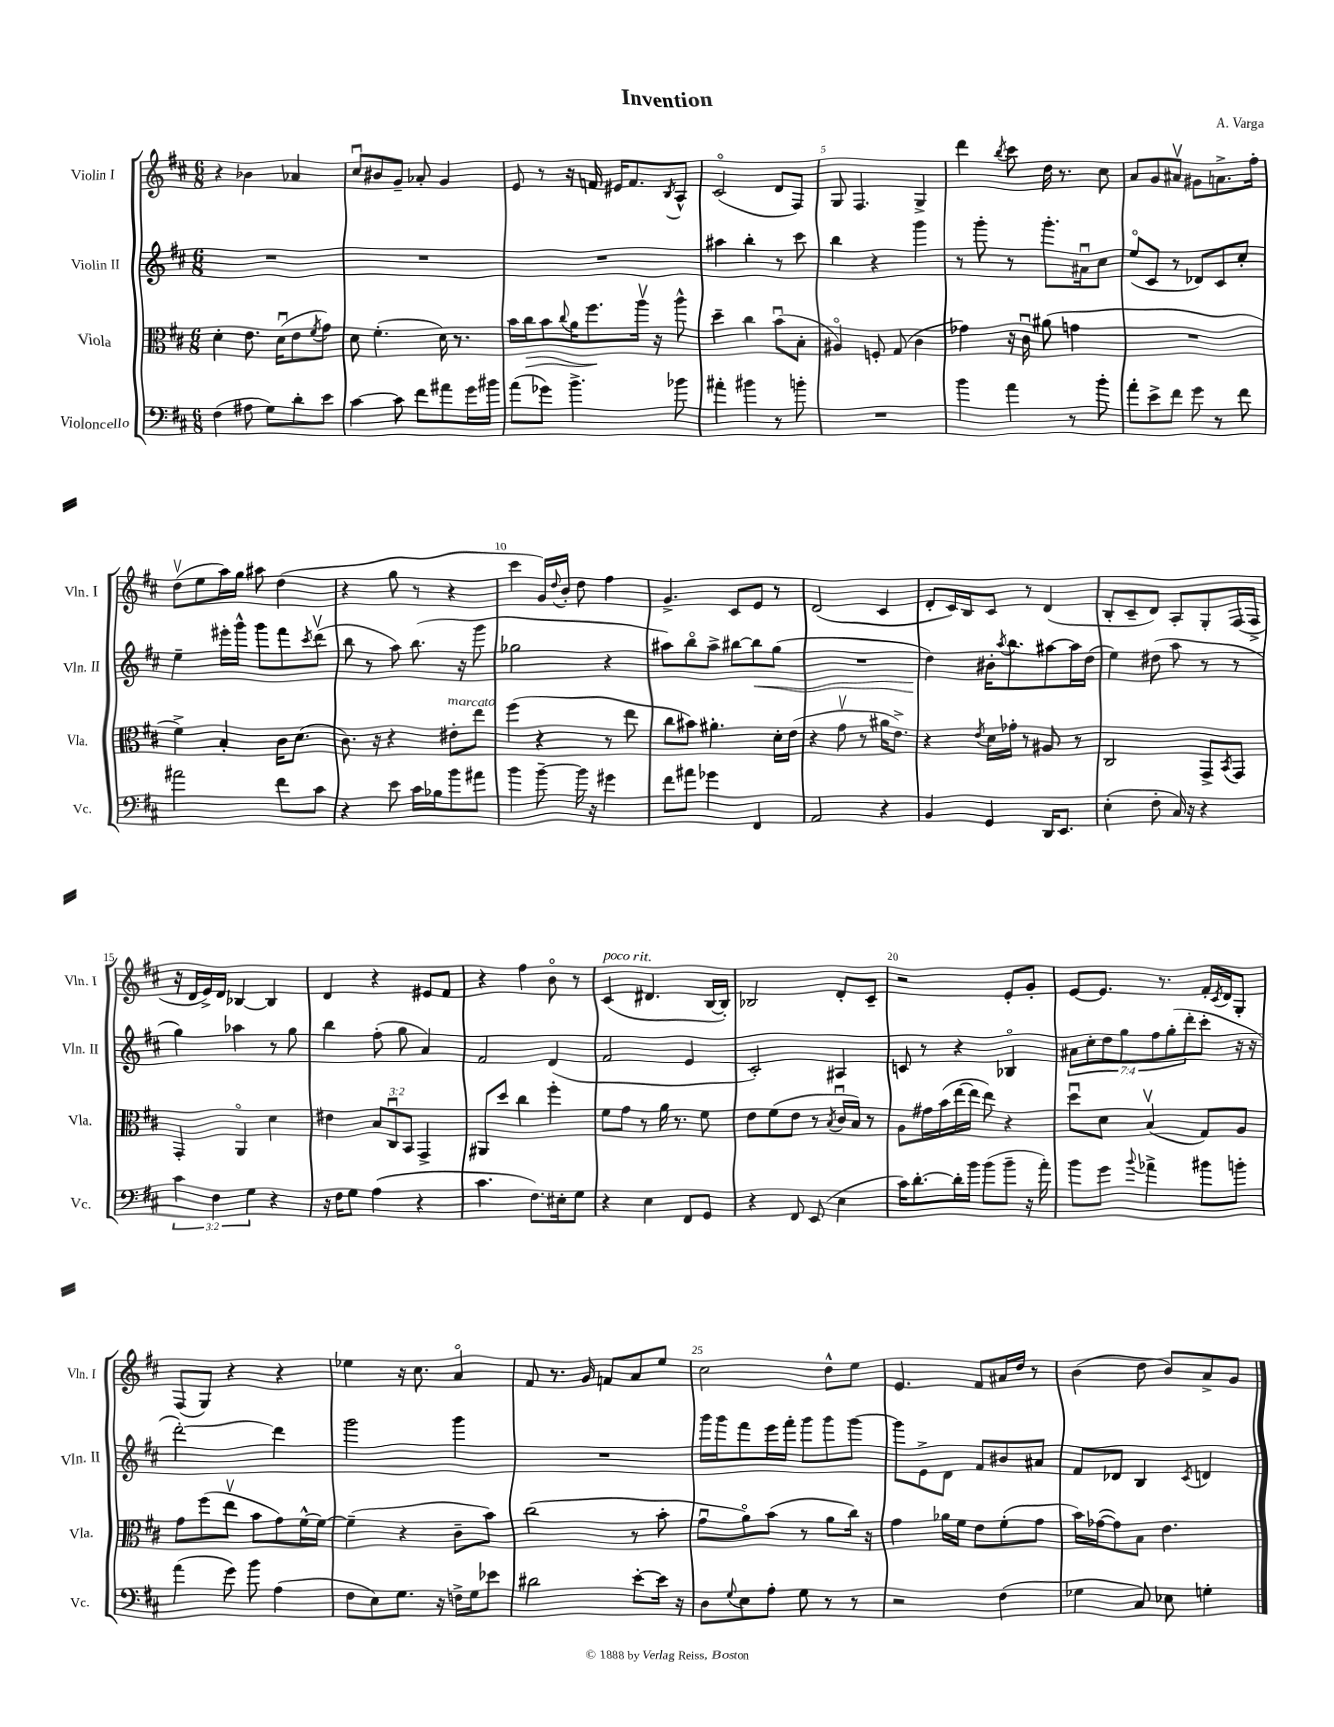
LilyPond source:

\header { title = "Invention" composer = "A. Varga" }
<<
\new StaffGroup <<
\new Staff = "s0" \with { instrumentName = "Violin I" shortInstrumentName = "Vln. I" } {
    \clef treble \key d \major \numericTimeSignature \time 6/8
    r4 bes'4 aes'4 |
    cis''8\downbow bis'8 g'8-- aes'8-. g'4 |
    e'8 r8 r16 f'16 eis'16 f'8. \acciaccatura { b8 } a8-^ |
    cis'2\flageolet( d'8 fis8) |
    g8 fis4. g4-> |
    d'''4 \acciaccatura { b''8 } cis'''8 d''16 r8. cis''8 |
    a'8 g'8 ais'8\upbow gis'8 a'8.-> fis''16-. |
    d''8\upbow( e''8 a''16) g''16 ais''8 d''4( |
    r4 g''8 r8 r4 |
    cis'''4 g'16) \appoggiatura { d''8 } b'16-. d''8 fis''4 |
    g'4.-> cis'8 e'8 r8 |
    d'2( cis'4 |
    d'8-. cis'16) b16 cis'8 r8 d'4( |
    b8-. cis'8-- d'8) a8-. g8-. fis16( fis16-> |
    r16 d'16 e'16->) d'16 bes4~ bes4 |
    d'4 r4 eis'8 fis'8 |
    r4 fis''4 b'8\flageolet r8 |
    cis'4^\markup { \italic "poco rit." }( dis'4. b16~ b16-.) |
    bes2 d'8-. cis'8-- |
    r2 e'8-. g'8-. |
    e'8~ e'8. r8. fis'16-. \acciaccatura { cis'8 } d'16 g8-. |
    fis8( g8) r4 r4 |
    ees''4 r16 cis''8. a'4\flageolet |
    fis'8 r8. g'16 f'8 a'8 e''8 |
    cis''2 d''8-^ e''8 |
    e'4. fis'8 ais'16 d''16 r8 |
    b'4( d''8 b'8) a'8-> g'8 \bar "|." |
}
\new Staff = "s1" \with { instrumentName = "Violin II" shortInstrumentName = "Vln. II" } {
    \clef treble \key d \major \numericTimeSignature \time 6/8 \override Staff.TupletNumber.text = #tuplet-number::calc-fraction-text
    R2. |
    R2. |
    R2. |
    ais''4 b''4-. r8 cis'''8 |
    b''4 r4 g'''4 |
    r8 g'''8-. r8 g'''8.-. ais'16\downbow cis''8 |
    e''8\flageolet( cis'8 r8 des'8) cis'8 cis''8-. |
    e''4-- eis'''16-. g'''16-^ g'''8 fis'''8 \acciaccatura { cis'''8 } d'''8\upbow( |
    b''8 r8 a''8) b''8.( r16 g'''8 |
    ges''2 r4 |
    ais''8) b''8\flageolet ais''8-> bis''8~ bis''8\< g''8( |
    R2. |
    d''4\!) bis'16-. \acciaccatura { a''8 } b''8. ais''8~ ais''16 d''16( |
    e''4) dis''8( a''8 r8 r8 |
    g''4) aes''4 r8 g''8 |
    b''4 fis''8-.( g''8 a'4) |
    fis'2 d'4( |
    fis'2 e'4 |
    cis'2-.) ais4 |
    c'8 r8 r4 bes4\flageolet |
    \tuplet 7/4 { ais'8 cis''8-. d''8 g''8 fis''8 g''8-.( d'''8-. } cis'''8-. r16 r16 |
    d'''2~-.) d'''4 |
    g'''2 g'''4 |
    R2. |
    g'''16 g'''16 fis'''8 e'''16 fis'''16-. g'''8 g'''8 g'''8~ |
    g'''8 e'8-> d'8 fis'8 bis'8 ais'8 |
    fis'8 des'8 b4 \acciaccatura { cis'8 } d'4 \bar "|." |
}
\new Staff = "s2" \with { instrumentName = "Viola" shortInstrumentName = "Vla." } {
    \clef alto \key d \major \numericTimeSignature \time 6/8 \override Staff.TupletNumber.text = #tuplet-number::calc-fraction-text
    d'4-. e'8. d'16\downbow( e'8 \acciaccatura { fis'8 } g'8) |
    d'8 fis'4.-.( d'16) r8. |
    b'16 cis''16\> b'8 \appoggiatura { cis''8 } a'16 fis''8.\! a''16\upbow r16 a''8-^ |
    d''4-- cis''4 b'8\downbow( b8-. |
    ais4\flageolet) f8-. g8( cis'4 |
    ges'4) r16 cis'16\downbow ais'8( g'4 |
    R2. |
    fis'4->) b4-. cis'16 d'8.( |
    cis'8.) r16 r4 eis'8-.^\markup { \italic "marcato" } e''8 |
    fis''4( r4 r8 e''8 |
    cis''8 bis'8) ais'4.-. d'16-. e'16( |
    r4 g'8\upbow r8 ais'16 e'8.->) |
    r4 \acciaccatura { e'8 } d'16 ges'16-. r8 ais8 r8 |
    cis2 g,8-> \acciaccatura { b,8 } g,8 |
    g,4-. a,4\flageolet d'4 |
    eis'4 \tuplet 3/2 { b8 cis8\downbow b,8 } g,4-> |
    ais,8 d''8 cis''4 fis''4-. |
    fis'8 g'8 r8 a'16 r8. fis'8 |
    e'8 fis'8( e'8 r8 \acciaccatura { b8 } cis'16\downbow b16) r8 |
    a8 gis'16 b'16( e''16~ e''16 e''8) r4 |
    d''8\downbow d'8 b4\upbow( g8) a8 |
    g'8 fis''8( e''8\upbow b'8 g'8) fis'16~-^ fis'16~ |
    fis'4--( r4 cis'8-- b'8) |
    cis''2( r8 b'8-. |
    g'8\downbow a'8\flageolet) b'8( r8 a'8 cis''16) r16 |
    g'4 aes'16 fis'16 e'8 fis'8-.( g'8 |
    b'16) ges'16~( ges'8) b8 e'4. \bar "|." |
}
\new Staff = "s3" \with { instrumentName = "Violoncello" shortInstrumentName = "Vc." } {
    \clef bass \key d \major \numericTimeSignature \time 6/8 \override Staff.TupletNumber.text = #tuplet-number::calc-fraction-text
    fis4( ais8 g8) d'8-. e'8 |
    cis'4~ cis'8 fis'8 ais'8 g'16 bis'16 |
    a'8( ges'8) b'4.-> bes'8 |
    ais'4-. bis'4 r8 b'8-. |
    R2. |
    b'4 a'4 r8 b'8-. |
    a'8-. e'8-> fis'8 g'8 r8 fis'8 |
    ais'2 fis'8 cis'8 |
    r4 e'8 cis'16 bes16 b'8 ais'8 |
    b'4 b'8~-- b'16 r16 gis'4 |
    fis'8 ais'8 ges'4 fis,4 |
    a,2 r4 |
    b,4 g,4 d,16 e,8. |
    e4-.( fis8-. cis16) r16 r4 |
    \tuplet 3/2 { cis'4 fis4 g4 } r4 |
    r16 fis16 g8 a4( r4 |
    cis'4. fis8.) eis16-. g8 |
    r4 e4 fis,8 g,8 |
    r4 fis,8 e,8( e4 |
    cis'16) d'8.~-. d'16-. b'16 b'8( b'8-- r16 a'16-.) |
    b'8 g'8 \appoggiatura { b'8 } aes'4-> bis'8 b'8-. |
    a'4( g'8) b'8 a4( |
    fis8 e8) g8. r16 f16-> g16 ees'8 |
    dis'2 e'8~-. e'16 r16 |
    d8 \appoggiatura { g8 } e8 a8-. g8 r8 r8 |
    r2 fis4( |
    ges4 cis8) ees8 g4-. \bar "|." |
}
>>
>>
\layout { \context { \Score \override BarNumber.break-visibility = ##(#f #t #t) barNumberVisibility = #(every-nth-bar-number-visible 5) } }
